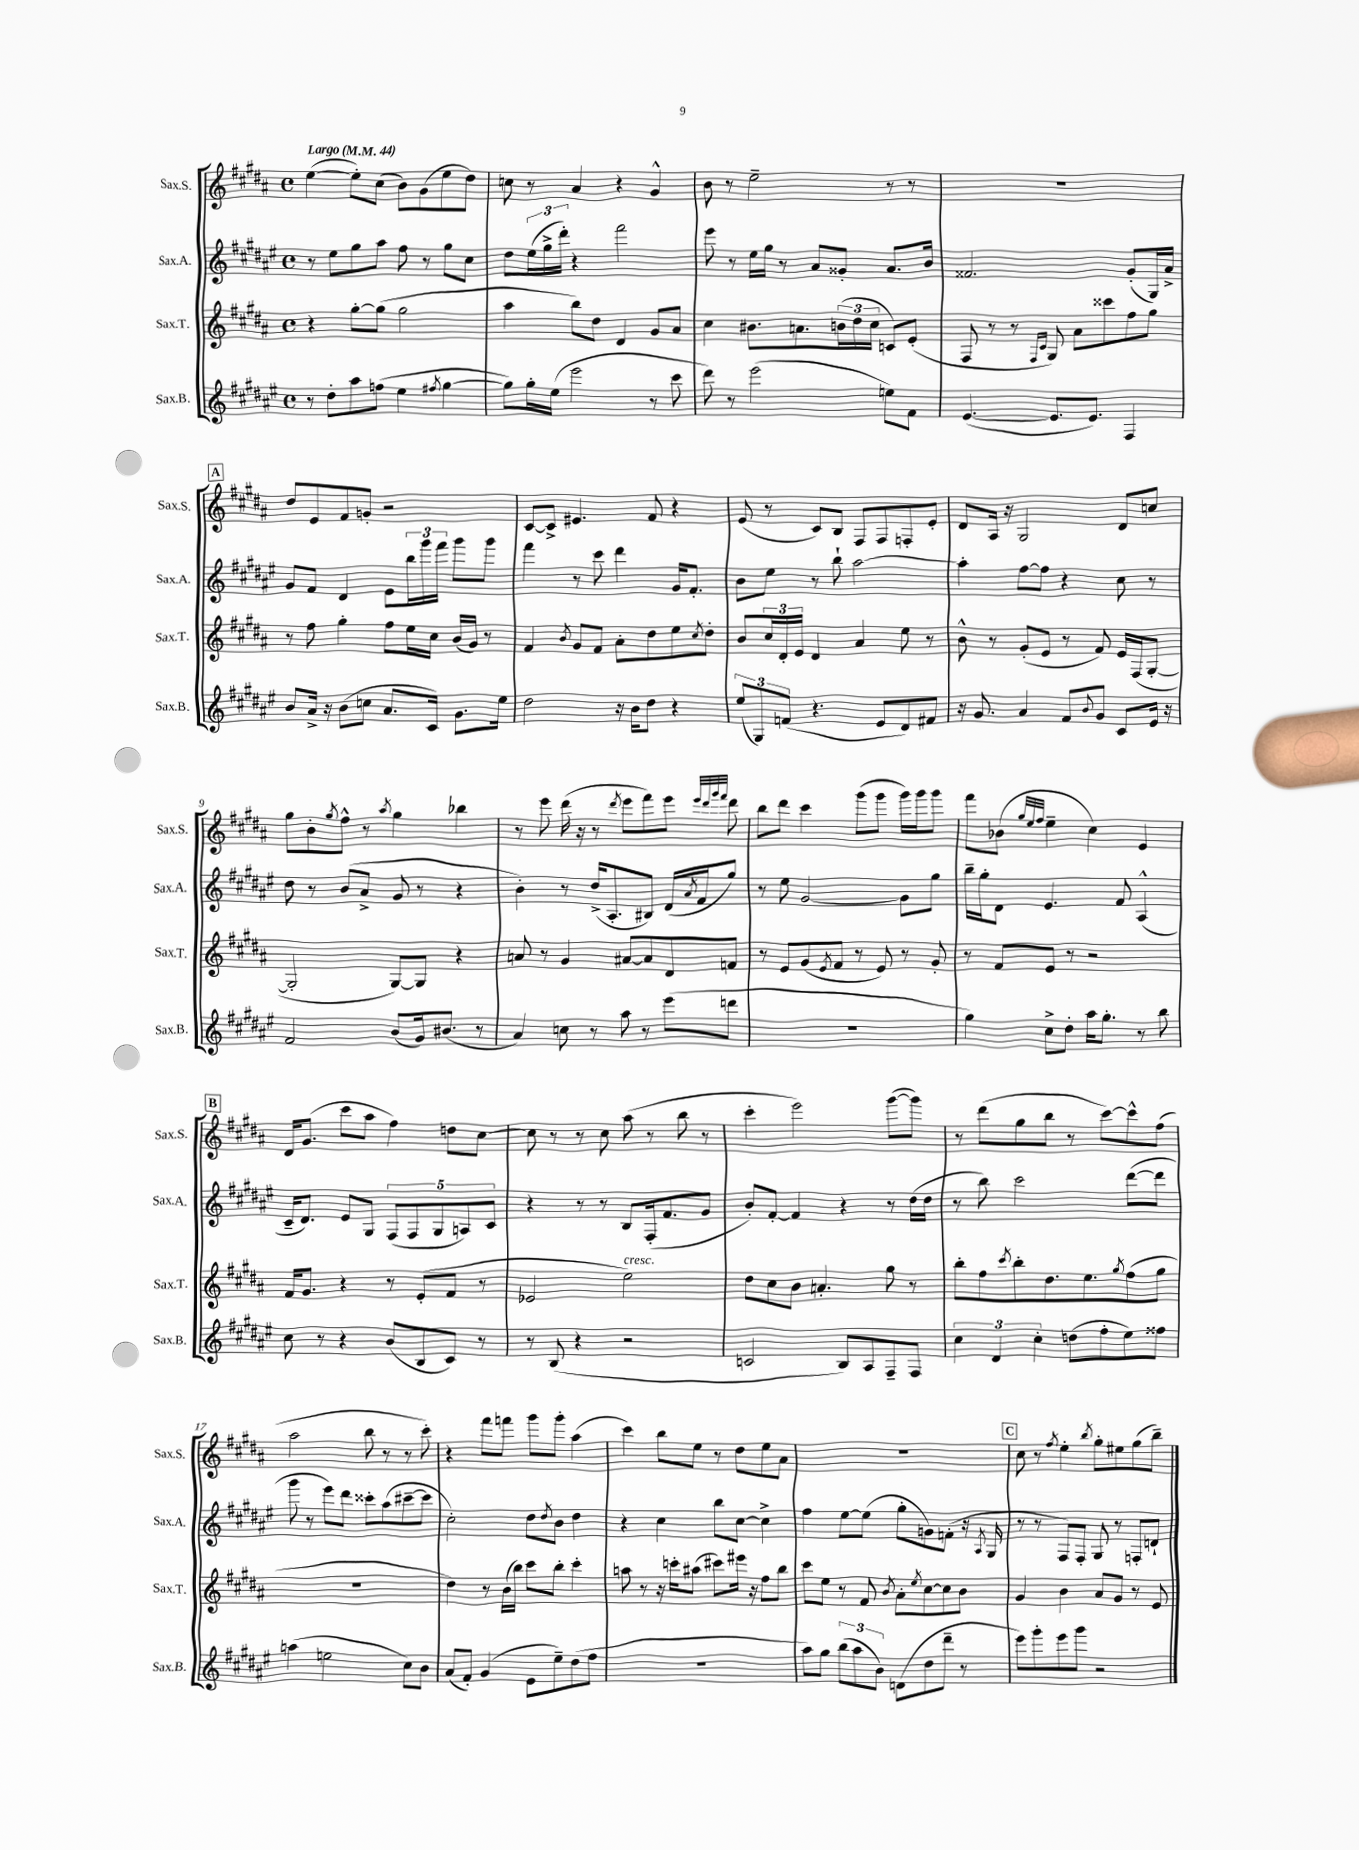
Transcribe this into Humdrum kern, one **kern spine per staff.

**kern	**kern	**kern	**kern
*staff4	*staff3	*staff2	*staff1
*clefG2	*clefG2	*clefG2	*clefG2
*k[f#c#g#d#a#e#]	*k[f#c#g#d#a#]	*k[f#c#g#d#a#e#]	*k[f#c#g#d#a#]
*M4/4	*M4/4	*M4/4	*M4/4
*met(c)	*met(c)	*met(c)	*met(c)
*MM44	*MM44	*MM44	*MM44
8r	4r	8r	([4ee\
8dd#'\L	.	8ee#\L	.
8aa#\	[8gg#'\L	8gg#\	8ee'\]L)
(8ff\J	(8gg#\]J	8aa#\J	(8cc#\J
4ee#\	2gg#\	8ff#\	8b\L)
.	.	8r	(8g#\
8qff#/	.	.	.
[4gg#\	.	8gg#\L	8ee\
.	.	8cc#\J	8dd#\J)
=	=	=	=
8gg#\]L)	4aa#\	8dd#\L	8cc\
16gg#'\L	.	(24ee#\L	8r
.	.	24gg#^\	.
(16ee#\JJ	.	.	.
.	.	24ddd#'\JJ)	.
2eee#\	8bb\L)	4r	4a#/
.	8dd#\J	.	.
.	4d#/	2fff#\	4r
8r	8g#/L	.	4g#^^/
8ccc#\	8a#/J	.	.
=	=	=	=
8ddd#\)	4cc#\	8eee#\	8b\
8r	.	8r	8r
(2eee#\	8.b#\L	16ee#\LL	2ee~\
.	.	16gg#\JJ	.
.	.	8r	.
.	8.a\	.	.
.	.	8a#/L	.
.	(24b\L	8g##'/J	.
.	24dd#\	.	.
.	24cc#\JJ	.	.
8ee\L)	8c/L)	8.a#/L	8r
8f#\J	(8e'/J	.	8r
.	.	16b/Jk	.
=	=	=	=
([4.e#/	8F#/	2.f##/	1r
.	8r	.	.
.	8r	.	.
.	16qqF#/LL	.	.
.	16qqc#/JJ	.	.
8.e#/]L	8G#/)	.	.
.	8a#\L	.	.
8.e#/J)	.	.	.
.	8ccc##\	.	.
4F#/	8ff#\	(8g#'/L	.
.	8gg#\J	16G#/L)	.
.	.	16a#^/JJ	.
=	=	=	=
8b/L	8r	8g#/L	8dd#/L
16a#^/Jk	8ff#\	8f#/J	8e/
16r	.	.	.
(8b\L	4gg#'\	4d#/	8f#/
8cc\J	.	.	8g'/J
8.a#/L	8ff#\L	8e#\L	2r
.	16ee\L	24bb\L	.
.	.	24ggg#\	.
16c#/Jk)	16cc#\JJ	.	.
.	.	24fff#\JJ	.
8.g#\L	(16b/LL	8ggg#\L	.
.	16g#/JJ)	.	.
.	8r	8ggg#\J	.
16ee#\Jk	.	.	.
=	=	=	=
2dd#\	4f#/	4fff#\	[8c#/L
.	.	.	8c#^/]J
.	8qb/	.	.
.	8g#/L	8r	4.e#/
.	8f#/J	8ccc#\	.
16r	8a#'\L	4ddd#\	.
16b\LK	.	.	.
8dd#\J	8dd#\	.	8f#/
4r	8ee\	16g#/LK	4r
.	.	8.f#'/J	.
.	8qcc#/	.	.
.	8dd#'\J	.	.
=	=	=	=
(12ee#/L	8b/L	8b\L	(8e/
12G#/)	.	.	.
.	24cc#/L	8ee#\J	8r
(12f/J	24d#'/	.	.
.	24e/JJ	.	.
4.r	4d#/	8r	8c#/L)
.	.	8bb`\	8B/J
.	4a#/	[2aa#\	8F#/L
8e#/L	.	.	8F#/
8d#/)	8ee\	.	8F'/
8f#/J	8r	.	8e'/J
=	=	=	=
16r	8b^^\	4aa#'\]	8d#/L
8.g#/	.	.	.
.	8r	.	16A#/Jk
.	.	.	16r
4a#/	(8g#'/L	[8ff#\L	2G#/
.	8e/J	8ff#\]J	.
8f#/L	8r	4r	.
8qqb/	.	.	.
8g#/J	8f#/)	.	.
8c#/L	16e/LL	8cc#\	8d#/L
.	(16F#/J	.	.
16e#/Jk	[8G#'/J	8r	8cc/J
16r	.	.	.
=	=	=	=
2f#/	2G#'/]	8dd#\	8gg#\L
.	.	8r	8b'\
.	.	.	8qgg#/
.	.	(8b/L	8ff#^^\J
.	.	8a#^/J	8r
.	.	.	8qaa#/
(8b/L	[8G#/L)	8g#/	4gg#\
16g#/k)	8G#/]J	8r	.
(8.b#/J	.	.	.
.	4r	4r	4bb-\
8r	.	.	.
=	=	=	=
4a#/)	8a/	4b'\)	8r
.	8r	.	8eee\
8cc\	4g#/	8r	(16ddd#\
.	.	.	16r
8r	.	(16dd#^/LK	8r
.	.	8.A#'/	.
.	.	.	8qddd#/
8aa#\	[8a#/L	.	8eee\L
8r	8a#/]	8B#/J)	8fff#\)
(8eee#\L	8d#/	(16d#/LL	8eee\J
.	.	8qa#/	.
.	.	16f#/J	.
.	.	.	32qqeee/LLL
.	.	.	32qqddd#/
.	.	.	32qqggg#/
.	.	.	32qqfff#/JJJ
8ddd\J	8f/J	8gg#/J)	8ddd#\
=	=	=	=
1r	8r	8r	8bb\L
.	8e/L	8ee#\	8ddd#\J
.	(8g#/	[2g#/	4ccc#\
.	8qe/	.	.
.	8f#/J	.	.
.	8r	.	(8ggg#\L
.	8e/)	.	8ggg#\J
.	8r	8g#\]L	16ggg#\LL)
.	.	.	16ggg#\J
.	8g#'/	8gg#\J	8ggg#\J
=	=	=	=
4gg#\)	8r	16bb~\LL	8fff#\L
.	.	16gg#'\J	.
.	8f#/L	8d#\J	(8b-\J
.	.	.	32qqgg#/LLL
.	.	.	32qqee/
.	.	.	32qqff#/JJJ
8cc#^\L	8e/J	4.e#/	4ee~\
8dd#'\J	8r	.	.
16aa#\LK	2r	.	4cc#\)
8.gg#'\J	.	.	.
.	.	8f#/	.
8r	.	(4A#^^/	4e/
8bb\	.	.	.
=	=	=	=
8cc#\	16f#/LK	16c#~/LK	16d#/LK
.	8.g#/J	8.d#/J)	(8.g#/J
8r	.	.	.
4r	4r	8e#/L	8ccc#\L
.	.	8G#/J	8aa#\J
(8b/L	8r	(10F#/L	4ff#\)
.	.	10F#/	.
8B/	(8e'/L	.	.
.	.	10G#/	.
8c#/J)	8f#/J	.	8dd\L
.	.	10A/)	.
8r	8r	.	[8cc#\J
.	.	10c#/J	.
=	=	=	=
8r	2e-/	4r	8cc#\]
(8B/	.	.	8r
4r	.	8r	8r
.	.	8r	8cc#\
2r	2ee\)	8B/L	(8aa#\
.	.	(16F#'/k	8r
.	.	8.f#/	.
.	.	.	8bb\
.	.	8g#/J	8r
=	=	=	=
2c/	8dd#\L	8b'/L)	4ccc#'\
.	8cc#\	[8f#'/J	.
.	8b\J	4f#/]	2eee\)
.	4.a'/	.	.
8B/L)	.	4r	.
8A#/	.	.	.
8F#~/	8gg#\	8r	([8ggg#\L
8F#/J	8r	(16dd#\LL	8ggg#\]J)
.	.	16dd#\JJ	.
=	=	=	=
6cc#\	8bb'\L	8r	8r
.	8ff#\	8bb\)	(8ddd#\L
6d#/	.	.	.
.	8qccc#/	.	.
.	8bb'\	2ccc#\	8gg#\
6cc#'\	.	.	.
.	8.dd#\	.	8bb\J
(8dd\L	.	.	8r
.	8.ee\	.	.
8ff#'\	.	.	[8ccc#\L)
.	8qgg#/	.	.
8ee#\)	(8ff#\	([8ddd#\L	8ccc#^^\]
8ff##\J	8gg#\J	8ddd#\]J	(8ff#\J
=	=	=	=
(4aa\	1r	8ggg#\	2aa#\
.	.	8r	.
2ee\	.	8eee#\L)	.
.	.	8ddd#\J	.
.	.	8ccc##'\L	8bb\
.	.	(8aa#\	8r
8cc#\L)	.	[8ccc#~\	8r
8b\J	.	8ccc#\]J	8ccc#'\)
=	=	=	=
(8a#/L	4dd#\)	2cc#'\)	4r
8f#'/J)	.	.	.
(4g#/	8r	.	8fff#\L
.	(16b\LL	.	8fff\J
.	16bb\JJ)	.	.
8e#\L	8ccc#\L	8dd#\L	8ggg#\L
.	.	8qdd#/	.
8ee#~\)	8bb'\J	8b\J	8ggg#'\J
(8dd#\	4ccc#'\	4dd#\	(4aa#\
8ff#\J	.	.	.
=	=	=	=
1r	8aa\	4r	4ccc#\)
.	8r	.	.
.	16r	4cc#\	8bb\L
.	16ccc'\LK	.	.
.	(8aa#\J	.	8ee\J
.	8ccc#\L)	8bb\L	8r
.	16eee#\Jk	[8cc#\J	8dd#\L
.	16r	.	.
.	8ff#\L	4cc#^\]	8ee\
.	8bb\J	.	8a#\J
=	=	=	=
8aa#\L)	8ccc#\L	4ff#\	1r
8gg#\J	8ee\J	.	.
(12bb\L	8r	[8ee#\L	.
12aa#\	.	.	.
.	8f#/	(8ee#\]J	.
12b\J)	.	.	.
.	8qb/	.	.
(8d\L	8a#'\L	8gg#'\L	.
.	8qee/	.	.
8dd#\	[8cc#\	8g\)	.
8ddd#~\J	8cc#\]	(8f'\J	.
8r	8b\J	16r	.
.	.	8qA#/	.
.	.	16G#/	.
=	=	=	=
8eee#\L)	4g#/	8r	8cc#\
8ggg#'\	.	8r	8r
.	.	.	8qff#/
8eee#\	4b\	8F#/L)	4ee'\
8ggg#\J	.	8F#'/J	.
.	.	.	8qbb/
2r	8a#/L	8G#/	8gg#'\L
.	8g#/J	8r	8ee#\
.	8r	8F'/L	(8gg#\
.	8e/	8d`/J	8bb~\J)
==	==	==	==
*-	*-	*-	*-
